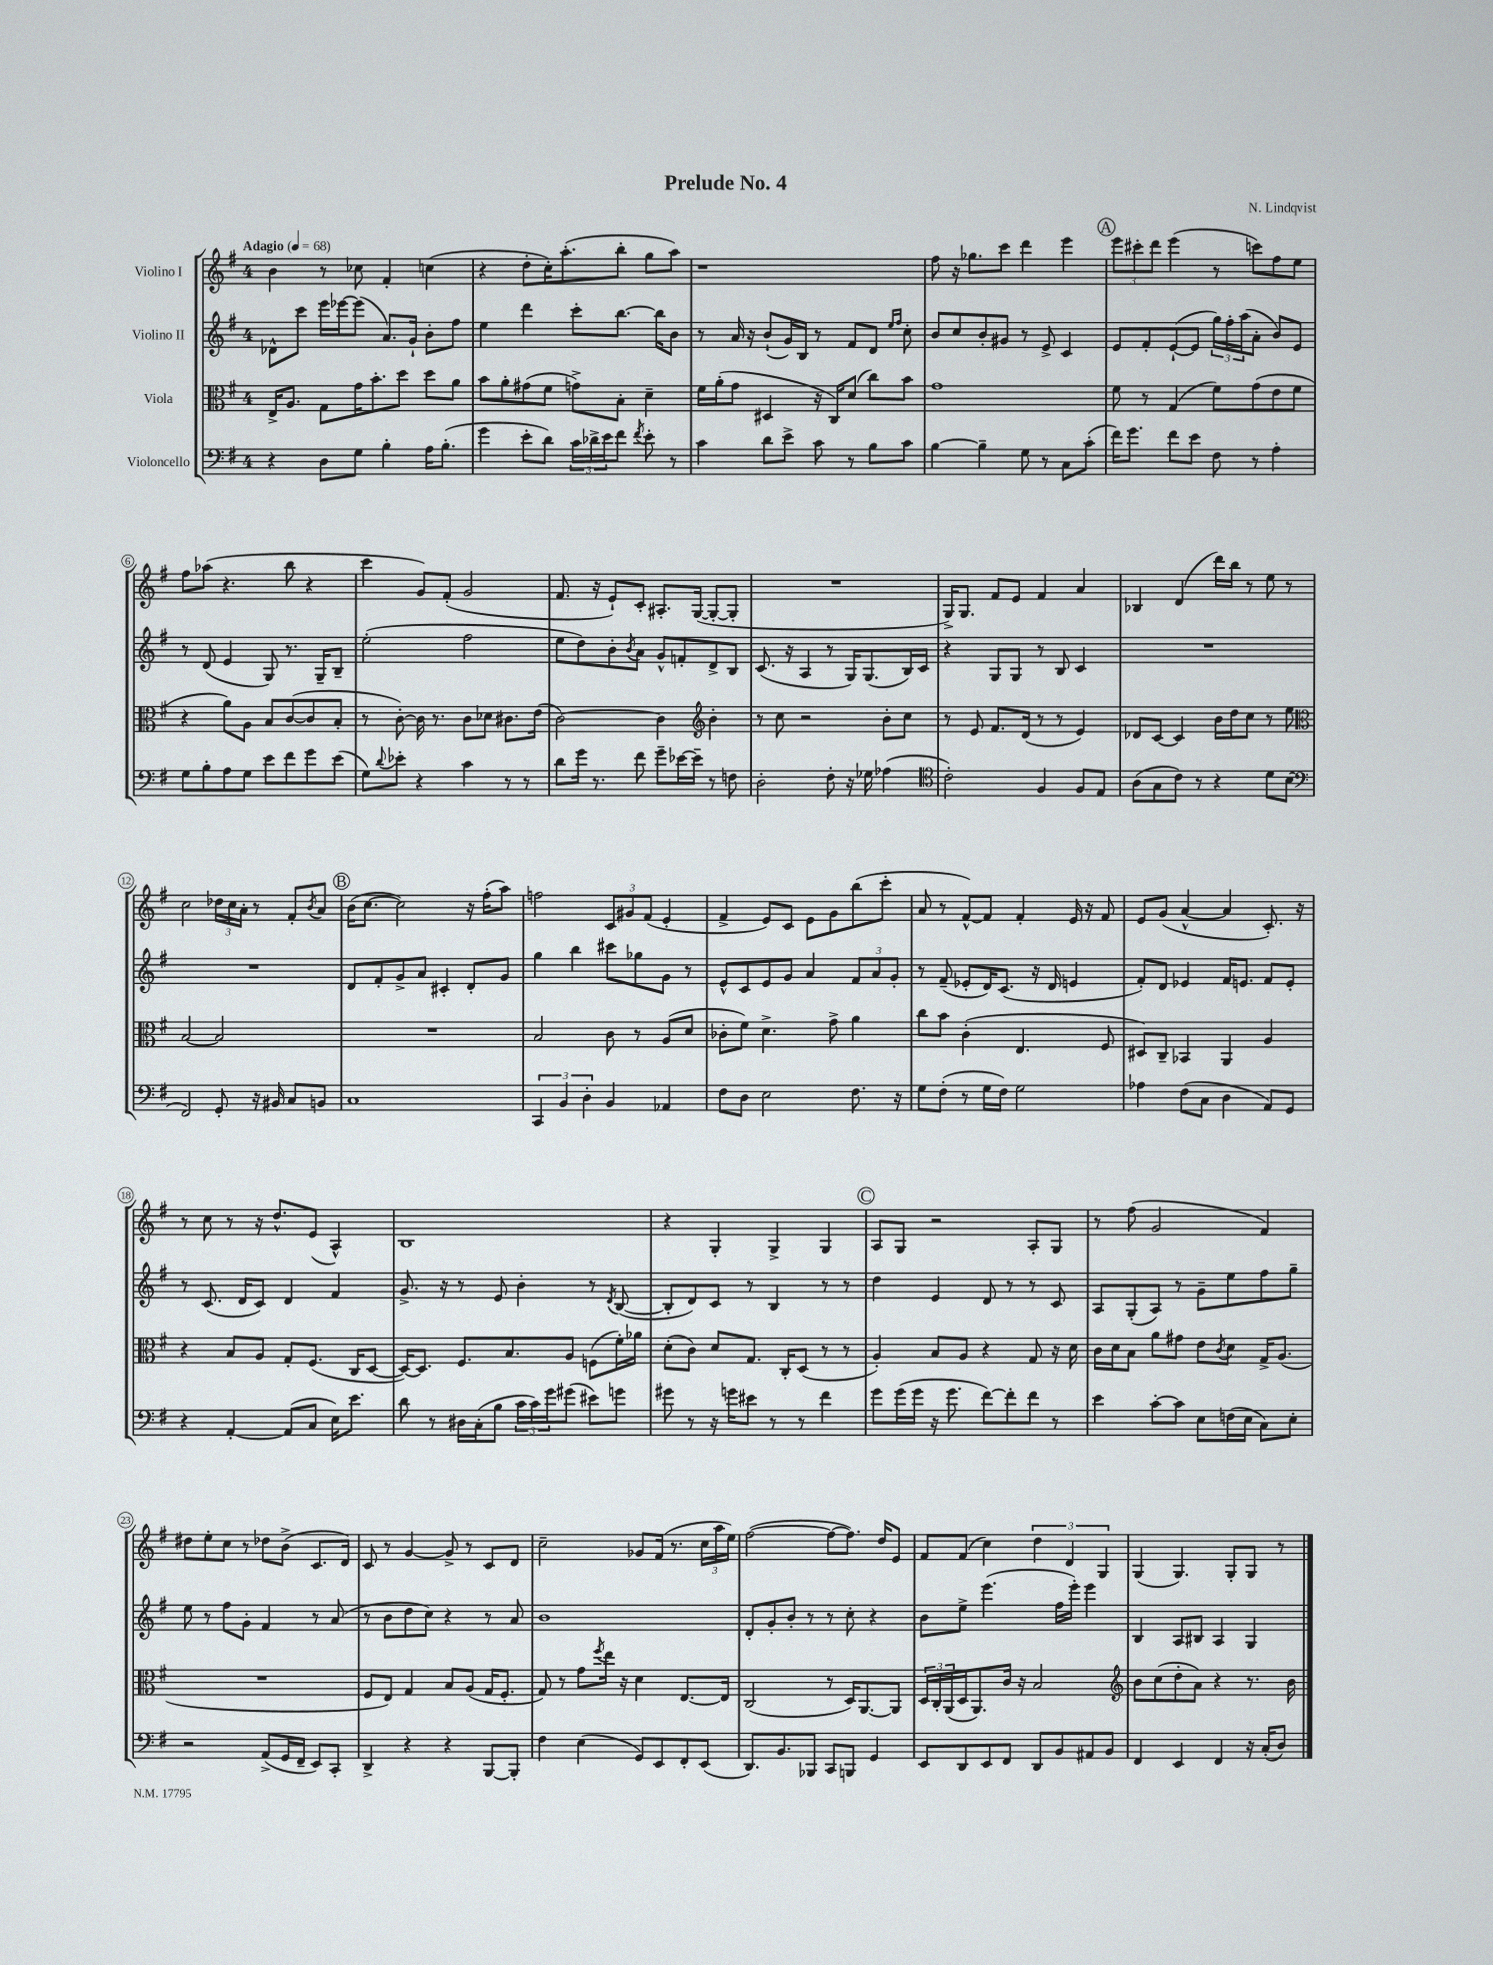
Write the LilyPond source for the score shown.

\header { title = "Prelude No. 4" composer = "N. Lindqvist" }
<<
\new StaffGroup <<
\new Staff = "s0" \with { instrumentName = "Violino I" } {
    \clef treble \key g \major \once \override Staff.TimeSignature.style = #'single-digit \time 4/4 \tempo "Adagio" 4 = 68
    b'4 r8 ces''8 fis'4-. c''4( |
    r4 d''8-. c''16-.) a''8.-.( b''8-. g''8 a''8) |
    r1 |
    fis''8 r16 ges''8. c'''8 d'''4 e'''4 |
    \mark \markup { \circle "A" } \tuplet 3/2 { e'''8 cis'''8-. d'''8 } e'''4( r8 c'''8) fis''8 e''8 |
    fis''8 aes''8( r4. b''8 r4 |
    c'''4 g'8) fis'8-.( g'2 |
    fis'8. r16 e'8-!) c'8-. ais8.-. g16~( g8~-. g8-. |
    R1 |
    g16->) g8. fis'8 e'8 fis'4 a'4 |
    bes4 d'4( d'''16) b''16 r8 e''8 r8 |
    c''2 \tuplet 3/2 { des''16 c''16 a'16-. } r8 fis'8-. \acciaccatura { b'8 } a'8 |
    \mark \markup { \circle "B" } b'16( c''8.~ c''2) r16 fis''16-.( a''8) |
    f''2 \tuplet 3/2 { c'8 gis'8 fis'8( } e'4-. |
    fis'4-> e'8) c'8 e'8 g'8 b''8( c'''8-. |
    a'8 r8 fis'8~-^) fis'8 fis'4-. e'16 r16 fis'8 |
    e'8 g'8( a'4~-^ a'4 c'8.-.) r16 |
    r8 c''8 r8 r16 d''8.-^ e'8( a4-^) |
    b1 |
    r4 g4-. g4-> g4 |
    \mark \markup { \circle "C" } a8 g8 r2 a8-. g8 |
    r8 fis''8( g'2 fis'4) |
    dis''8 e''8-. c''8 r8 des''8 b'8->( c'8. d'16) |
    c'8 r8 g'4~ g'8-> r8 c'8 d'8 |
    c''2-- ges'8 fis'16( r8. \tuplet 3/2 { c''16 a''16 e''16) } |
    fis''2~( fis''8~ fis''8.) d''16 e'8 |
    fis'8 fis'8( c''4) \tuplet 3/2 { d''4 d'4 g4 } |
    g4( g4.) g8-. g8 r8 \bar "|." |
}
\new Staff = "s1" \with { instrumentName = "Violino II" } {
    \clef treble \key g \major \once \override Staff.TimeSignature.style = #'single-digit \time 4/4
    des'8-^ c'''8 e'''16 ees'''16~ ees'''8( a'8.) g'16-! b'8-. fis''8 |
    e''4 d'''4 c'''8-. b''8.~ b''16 b'8 |
    r8 a'16 r16 b'8-!( g'16) b16 r8 fis'8 d'8 \grace { e''16 fis''16 } c''8-. |
    b'8 c''8 b'8-. gis'8 r8 e'8-> c'4 |
    \mark \markup { \circle "A" } e'8 fis'8-. e'8~-!( e'8 \tuplet 3/2 { g''16) fis''16-. a''16( } a'8-. b'8) e'8 |
    r8 d'8( e'4 g8) r8. g16-- b8-- |
    e''2-.( fis''2 |
    e''8 d''8) b'8-. \acciaccatura { b'8 } a'8 g'8-^ f'8-. d'8-> b8 |
    c'8.( r16 a4 r8 g16) g8.( b16) c'16 |
    r4 g8 g8 r8 b8 c'4 |
    R1 |
    R1 |
    \mark \markup { \circle "B" } d'8 fis'8-. g'8-> a'8 cis'4-. d'8-. g'8 |
    g''4 b''4 cis'''8 ges''8 g'8 r8 |
    e'8-^ c'8 e'8 g'8 a'4 \tuplet 3/2 { fis'8 a'8 g'8-. } |
    r8 fis'8--( ees'8-. d'16) c'8.( r16 d'16 e'4 |
    fis'8-.) d'8 ees'4 fis'16 e'8. fis'8 e'8-. |
    r8 c'8.( d'16 c'8) d'4 fis'4 |
    g'8.-> r16 r8 e'8 b'4-. r8 \acciaccatura { d'8 } b8~( |
    b8-. d'8) c'8 r8 b4 r8 r8 |
    \mark \markup { \circle "C" } d''4 e'4 d'8 r8 r8 c'8 |
    a8 g8-.( a8) r8 g'8-- e''8 fis''8 g''8-- |
    e''8 r8 fis''8 g'8-. fis'4 r8 a'8( |
    r8 b'8 d''8 c''8) r4 r8 a'8 |
    b'1 |
    d'8-. g'8-. b'8-. r8 r8 c''8-. r4 |
    b'8 e''8-> e'''4.( fis''16 e'''16-.) e'''4 |
    b4 a8 bis8 a4 g4 \bar "|." |
}
\new Staff = "s2" \with { instrumentName = "Viola" } {
    \clef alto \key g \major \once \override Staff.TimeSignature.style = #'single-digit \time 4/4
    e16-> a8. g8 g'16 b'8.-. d''8 d''8 a'8 |
    b'8 a'8-. gis'8( fis'8 g'8->) b8-. d'4-- |
    fis'16 a'16-.( g'8 dis4 r16 c16) d'8( c''8) b'8 |
    g'1 |
    \mark \markup { \circle "A" } fis'8 r8 g4( fis'8) g'8( e'8 fis'8 |
    r4 a'8) a8 b8 c'8~( c'8 b8-. |
    r8 c'8~-.) c'16 r8. c'8 des'8 cis'8. e'16( |
    c'2~) c'4 \clef treble b'4-. |
    r8 c''8 r2 b'8-. c''8 |
    r8 e'8 fis'8. d'16( r8 r8 e'4) |
    des'8 c'8~ c'4 b'16 d''16 c''8 r8 e''8 |
    \clef alto b2~ b2 |
    \mark \markup { \circle "B" } R1 |
    b2 c'8 r8 a8( d'8 |
    ces'8-. fis'8) d'4.-> g'8-> a'4 |
    c''8 b'8 c'4-.( e4. fis8 |
    dis8) c8-- bes,4 a,4 a4 |
    r4 b8 a8 g8-. fis8.( c16 d8~ |
    d16~) d8. fis8. b8. a8 f8( fis'16-.) aes'16 |
    d'8-.( c'8) d'8 g8. c16-. d8( r8 r8 |
    \mark \markup { \circle "C" } a4-.) b8 a8 r4 g8 r16 d'16 |
    c'16 d'16 b8 a'8 gis'8 e'8 \acciaccatura { c'8 } d'8 g16-> a8.( |
    R1 |
    fis8 e8) g4 b8 a8( g16 fis8.-. |
    g8) r8 g'8 \acciaccatura { fis''8 } e''16 r16 d'4 e8.~ e16 |
    c2( r8 d16) a,8.~ a,8 |
    \tuplet 3/2 { d16 c16-. a,16( } d16 a,8.) c'16 r16 b2 |
    \clef treble b'8 c''8( d''8-. a'8) r4 r8. b'16 \bar "|." |
}
\new Staff = "s3" \with { instrumentName = "Violoncello" } {
    \clef bass \key g \major \once \override Staff.TimeSignature.style = #'single-digit \time 4/4
    r4 d8 g8 b4-. a16 b8.-.( |
    g'4 e'8-. d'8) \tuplet 3/2 { c'16 des'16-> e'16 } fis'8 \acciaccatura { fis'8 } e'8-. r8 |
    c'4 d'8 e'8-> c'8 r8 b8 c'8 |
    b4~ b4-- g8 r8 c8 c'8-.( |
    \mark \markup { \circle "A" } fis'16) g'8. fis'8 e'8 fis8 r8 a4-. |
    g8 b8-. a8 g8 e'8 fis'8 g'8 e'8( |
    g8) \appoggiatura { d'8 } ees'8-. r4 c'4 r8 r8 |
    d'8 g'16 r8. fis'8 g'8-- ees'16~ ees'16-- r8 f8 |
    d2-. fis8-. r16 ges16 aes4( |
    \clef tenor c'2-.) fis4 fis8 e8 |
    a8( g8 c'8) r8 r4 d'8 b8( |
    \clef bass fis,2) g,8-. r16 bis,16 c8 b,8 |
    \mark \markup { \circle "B" } c1 |
    \tuplet 3/2 { c,4 b,4 d4-. } b,4 aes,4 |
    fis8 d8 e2 fis8. r16 |
    g8 fis8-.( r8 g16 fis16) g2 |
    aes4 fis8( c8 d4 a,8) g,8 |
    r4 a,4~-. a,8( c8 e16) e'8. |
    d'8 r8 dis16 c16-.( b8 \tuplet 3/2 { c'16 c'16) g'16 } gis'8( eis'8) g'8 |
    gis'8 r8 r16 g'16 eis'8 r8 r8 fis'4 |
    \mark \markup { \circle "C" } g'8 g'16( g'16 r16 g'8. fis'8~) fis'8-. fis'8 r8 |
    e'4 c'8~-. c'8 e8 f16( e16 c8) e8-. |
    r2 a,8->( g,16 fis,16-- e,8) c,8-. |
    d,4-> r4 r4 b,,8~ b,,8-. |
    fis4 e4( g,8) e,8 fis,8-. e,8( |
    d,8.) b,8. bes,,8 c,8 b,,8 g,4 |
    e,8 d,8 e,8 fis,8 d,8 b,8 ais,8 b,8 |
    fis,4 e,4 fis,4 r16 c16-.( d8) \bar "|." |
}
>>
>>
\layout { \context { \Score \override BarNumber.stencil = #(make-stencil-circler 0.1 0.3 ly:text-interface::print) } }
